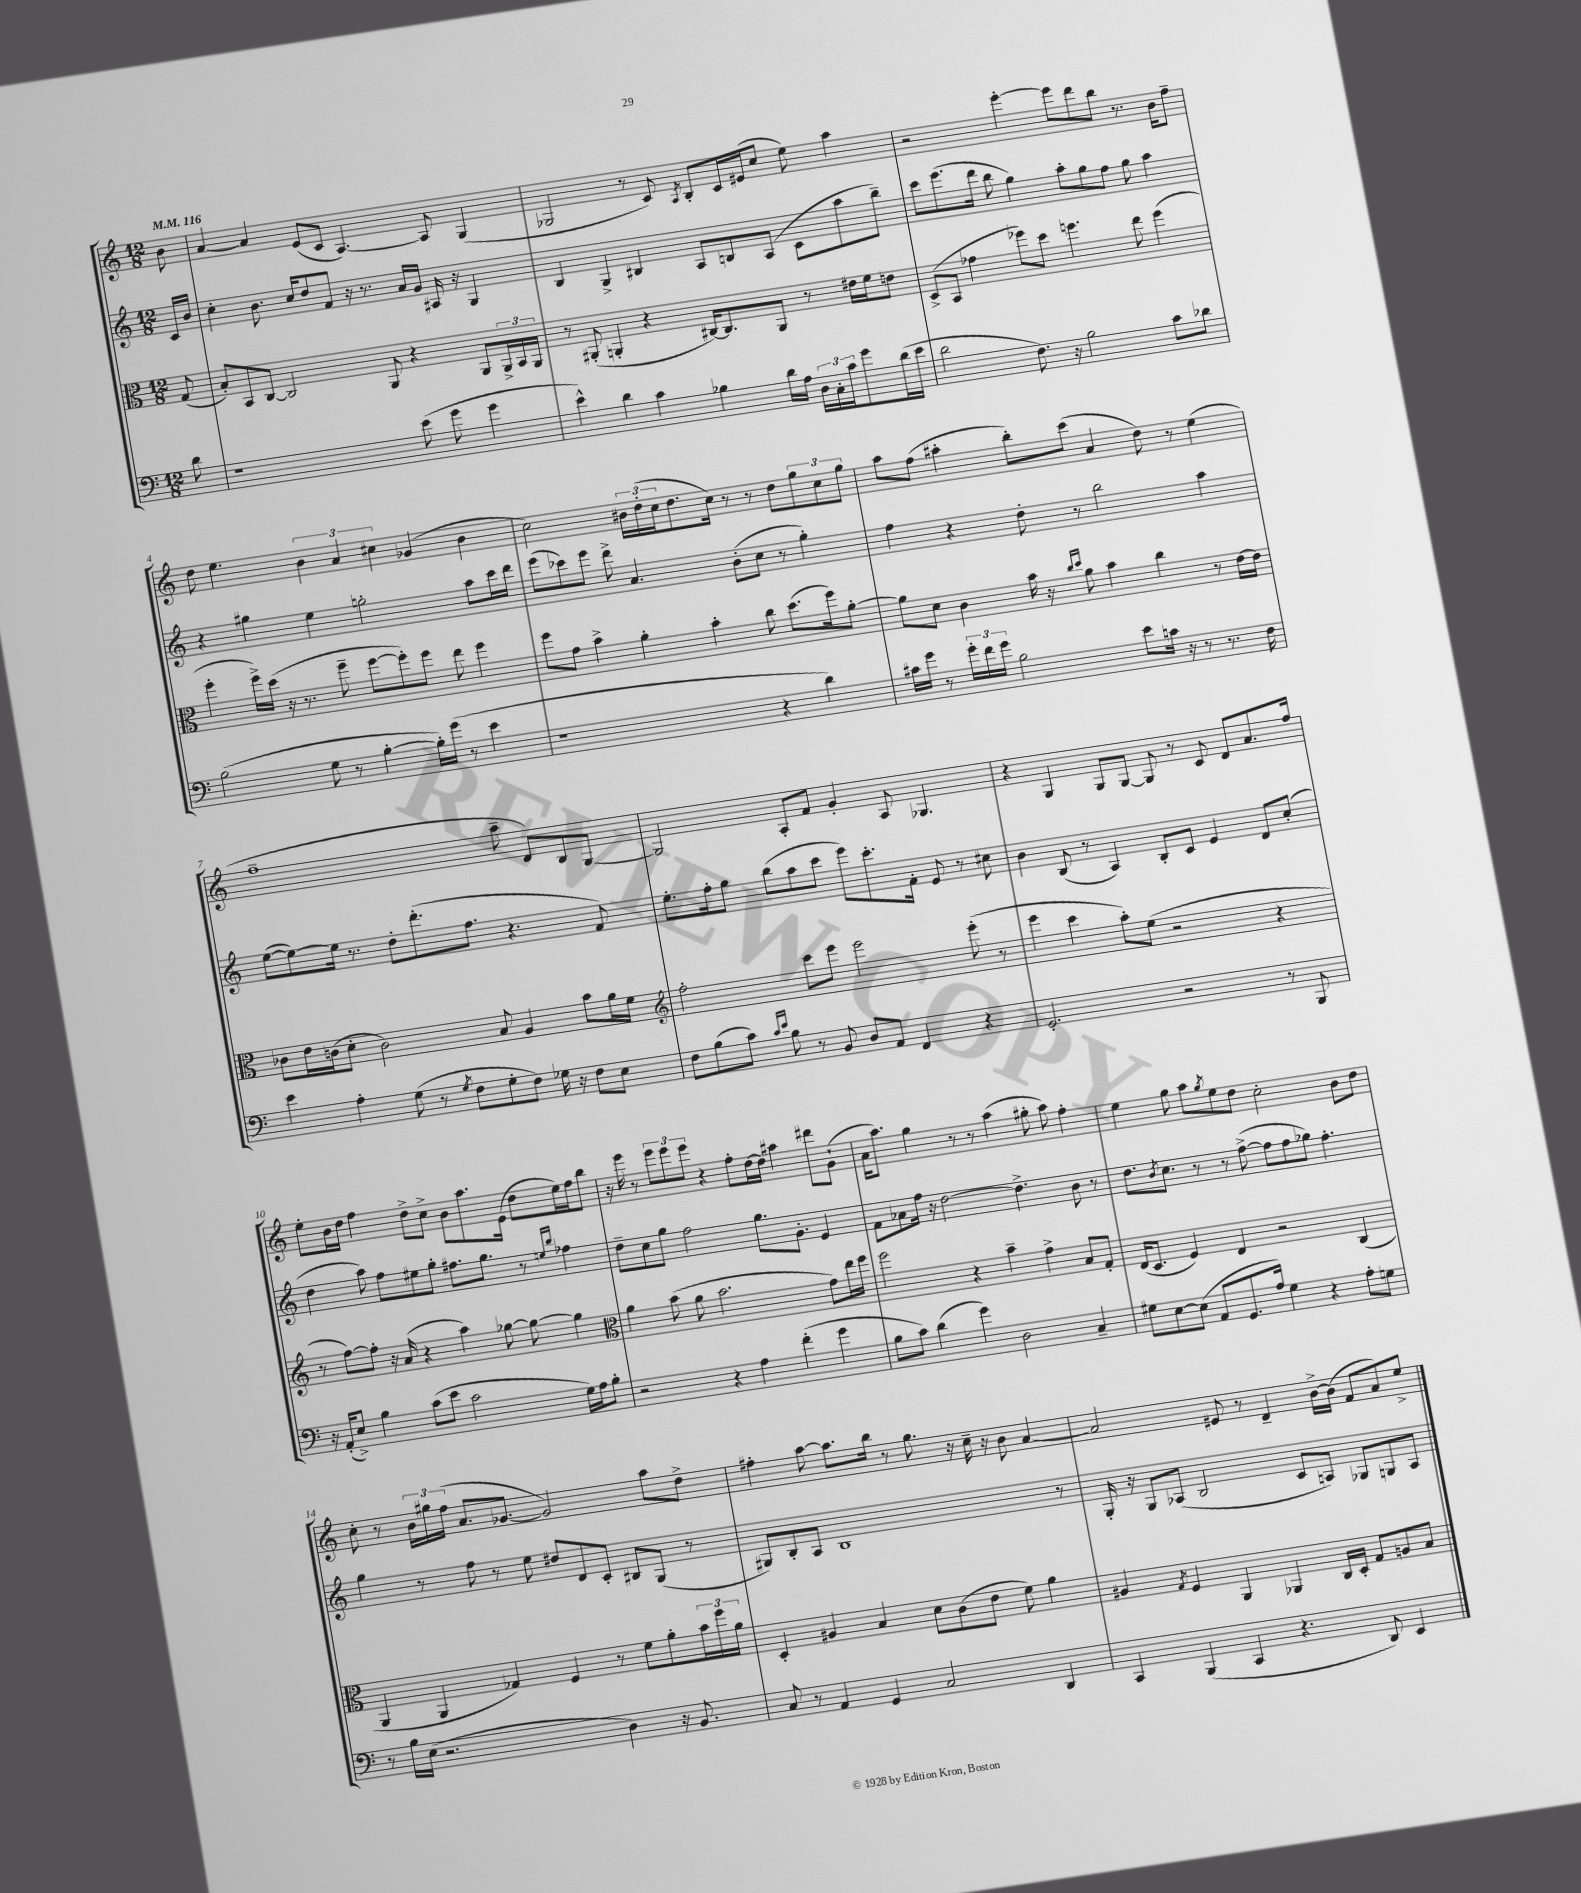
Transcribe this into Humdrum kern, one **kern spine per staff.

**kern	**kern	**kern	**kern
*part4	*part3	*part2	*part1
*staff4	*staff3	*staff2	*staff1
*clefF4	*clefC3	*clefG2	*clefG2
*k[]	*k[]	*k[]	*k[]
*M12/8	*M12/8	*M12/8	*M12/8
*MM116	*MM116	*MM116	*MM116
=	=	=	=
8d\	(8G/	16c/LL	8b\
.	.	16b/JJ	.
=1	=1	=1	=1
1r	8B'/L)	4cc'\	[4a/
.	8BB/	.	.
.	[8C/J	8.b\	4a/]
.	2C/]	.	.
.	.	16cc/KL	.
.	.	8dd/	(8e/L
.	.	8f/J	8c/J
.	.	16r	[4.A/)
.	.	8.r	.
.	8AA/	.	.
(8e\	4r	16a/LL	.
.	.	16g/JJ	.
8g\	.	16A#X/	8A/]
.	.	16r	.
4g\	8AA/L	4G/	(4G/
.	24AA^/L	.	.
.	24BB/	.	.
.	24AA/JJ	.	.
=2	=2	=2	=2
4e^^\)	8r	4B/	2G-X/
.	(8AA#X'/	.	.
4d\	4AAn'/	4G^/	.
4c\	4r	4B#X/	8r
.	.	.	8c/)
.	.	.	8qA/
4B-X\	[16C#X/KL)	8A/L	8B'/L
.	8.C#/]	.	.
.	.	8Bn/	16c/L
.	.	.	(16e#X/J
16d\LL	8AA/J	(8A/J	8cc/J
16A\JJ	.	.	.
24D\LL	8r	8c\L	8ee\)
24C'\	.	.	.
24c\J	.	.	.
8g\	16e#X\LL	8aa\	4aa\
.	16f\J	.	.
(16d\L	8en\J	8bb~\J)	.
16e\JJ	.	.	.
=3	=3	=3	=3
2d\	(8D^/L	8ccc\L	2r
.	8BB/J	(8.eee\	.
.	4g-X\	.	.
.	.	16ddd\Jk	.
.	.	8bb\	.
8.F\)	8ff-X\L)	4gg\)	[4eee'\
.	8dd\J	.	.
16r	.	.	.
2B\	4.ffn\	8aa'\L	8eee\L]
.	.	8gg\	8ddd\
.	.	8ff\J	8bb\J
.	8ee\	8gg\	8.r
8c\L	(4ff\	4aa\	.
.	.	.	16b\KL
8d-X\J	.	.	8ff~\J
!!LO:LB:g=z
=4	=4	=4	=4
(2B\	4ff'\	4r	8dd\
.	.	.	4.ee\
.	16ff^\LL)	4gg#X\	.
.	(16dd\JJ	.	.
.	16r	.	.
.	8.r	.	.
8G\	.	4ee\	6b\
8r	8ff~\	.	.
.	.	.	6a/
[4B'\	[8ff\L	2ggn'\	.
.	.	.	6cc#X\
.	8ff'\])	.	.
16B'\LL])	8ff\J	.	(4g-X/
(16g\JJ	.	.	.
8r	8ee\	.	.
4e\	4ff\	8aa\L	4b\
.	.	16ccc\L	.
.	.	16ddd\JJ	.
=5	=5	=5	=5
1r	8ff\L	(8eee\L	2cc\)
.	8g\J	8ccc-X\)	.
.	4b^\	8eee\J	.
.	.	8ddd^\	.
.	4a'\	4.a/	24b#X\LL
.	.	.	(24dd'\
.	.	.	24cc\J
.	.	.	8.dd\
.	4b'\	.	.
.	.	.	16cc\Jk)
.	.	(8b'\L	8r
4r	8cc\	8cc\J	8r
.	(8.dd\L	8r	8dd\L
4d\)	.	4gg'\)	12gg\
.	16ff\k)	.	.
.	.	.	12cc\
.	[8a'\J	.	.
.	.	.	12gg\J
=6	=6	=6	=6
16c#X\LL	8a\L]	4ff\	8aa\L
16g\JJ	.	.	.
8r	8d\J	.	(8ff\J
24g'\LL	4c\	4r	4aa#X'\
24f\	.	.	.
24g\JJ	.	.	.
2B\	.	.	.
.	16b\	8dd'\	8bb'\L)
.	16r	.	.
.	16qqcc/LL	.	.
.	16qqdd/JJ	.	.
.	8a\	8r	(8ccc\J
.	4b\	2bb\	4a/
8e\L	.	.	.
16cn\Jk	4cc\	.	8dd\)
16r	.	.	.
8r	.	.	8r
8.r	8r	4aa\	(4ee\
.	[16e\LL	.	.
16F\	16e\JJ]	.	.
!!LO:LB:g=z
=7	=7	=7	=7
4e\	8c-X\L	([8ee\L	1ff~
.	16e\L	8ee\_)	.
.	(16cn\J	.	.
4A'\	8d'\J	16ee\Jk]	.
.	.	8.r	.
.	2c\)	.	.
(8G\	.	8dd'\L	.
8r	.	(8.ddd'\	.
8qG/	.	.	.
8F\L	.	.	.
.	.	8.ff\J	.
8G'\	8B/	.	.
8F\J)	4A/	4.r	8aa~\
16G-X\	.	.	8d/L)
16r	.	.	.
8F\L	8b\L	.	8B/
8E\J	16a\L	8f/)	[8G/J
.	16f\JJ	.	.
=8	=8	=8	=8
*	*clefG2	*	*
8F\L	2ff'\	8.ee'\L	2G/]
(8B\	.	.	.
.	.	16ff'\k	.
8c\J)	.	8gg\J	.
16qqc/LL	.	.	.
16qqe/JJ	.	.	.
8B\	.	(8bb\L	.
8r	8ccc\L	8aa\	8A'/L
8BB/	8eee\J	8ccc\J	8f/J
8D/L	2eee\	8eee\L)	4g'/
8AA/J	.	8.ccc'\	.
4FF/	.	.	8A/
.	.	16f'\Jk	.
.	.	8e/	4.G-X/
4r	(8eee'\	8r	.
.	8r	8cc#X\	.
=9	=9	=9	=9
2.GG'/	4eee\	4b\	4r
.	4ccc\	(8B/	4G/
.	.	8r	.
.	8aa'\L)	4A/)	8G/L
.	(8ee\J	.	[8G/J
2r	2r	8B'/L	8G/]
.	.	8c/J	8r
.	.	4e/	8c/
.	.	.	8d/L
8r	4r	8d/L	8.a/
8BBB/	.	(8cc'/J	.
.	.	.	16ff/Jk
!!LO:LB:g=z
=10	=10	=10	=10
16r	8r	4dd\	8ee'\L
(16AA'/KL	.	.	.
8E^/J)	[8ff\L)	.	16b\L
.	.	.	16dd\JJ
4B\	8ff'\J]	8aa\)	4ff\
.	16r	8ff\L	.
.	(16a/	.	.
(8c\L	4r	8ee#X\	8dd^\L
8e\J	.	8gg'\J	8cc^\J
2c\	4aa\)	8.ff#X\L	8b\L
.	.	.	8.aa\
.	.	8.gg\J	.
.	[8gg-X\	.	.
.	.	.	(16e\Jk
.	8gg-\_	8r	8dd\L
.	.	16qqeen/LL	.
.	.	16qqbb/JJ	.
16G\LL)	4gg-\]	4ff-X\	16ee\L)
16A\J	.	.	16ff\J
8B'\J	.	.	8bb\J
=11	=11	=11	=11
*	*clefC3	*	*
2r	4a\	8dd~\L	16r
.	.	.	16eee\
.	.	8cc\	8r
.	(8b\	8gg\J	12eee\L
.	.	.	12eee\
.	8a\	2ff\	.
.	.	.	12eee\J
4r	2.b\	.	4r
4A\	.	.	8ff'\L
.	.	8.gg\L	[16dd\L
.	.	.	16dd\JJ]
(4f'\	.	.	4aa#X\
.	.	8.g'\J	.
4g\	8g\L)	4e/	8ddd#X\L
.	16ee\L	.	(8g`\J
.	16ff\JJ	.	.
=12	=12	=12	=12
8B\L	2ff\	8f\L	16a\KL
.	.	.	8.aa\J)
8c\J)	.	8a-X\	.
(4d\	.	16ff\Jk	4gg\
.	.	16r	.
.	.	[2dd\	.
4g\)	4r	.	8r
.	.	.	8r
2D\	4b~\	.	(4aa\
.	.	4.dd^\]	.
.	4g^\	.	8gg#X'\
.	.	.	8aa\)
4C~/	8B/L	8b\	4ff'\
.	8G'/J	8r	.
=13	=13	=13	=13
8G#X\L	(16E/KL	8.dd\L	4ee\
.	8.D/J	.	.
[8E\	.	.	.
.	.	8qb/	.
.	.	8.cc\J	.
(8E\J]	4F/)	.	8gg\
8AA/L	.	8r	8aa\L
.	.	.	8qgg/
8.GG/	4E/	8r	8ee\
.	.	([8ff^\	8dd\J
16A/Jk)	.	.	.
4G#\	2r	8ff\L]	2cc'\
.	.	8ff\	.
4r	.	8gg-X\J)	.
.	.	4.ff'\	.
8A'\L	(4C/	.	8b\L
8Gn\J	.	.	8dd\J
!!LO:LB:g=z
=14	=14	=14	=14
8r	4AA/	4gg\	8cc'\
16B\LL	.	.	8r
(16E\JJ	.	.	.
2.r	4AA/	8r	24b\LL
.	.	.	24gg#X\
.	.	.	(24ff\JJ
.	.	8ff\	8.a/L
.	4G-X/)	8r	.
.	.	.	[8.g-X/J
.	.	8ee\	.
.	4F/	8dd#X/L	2g-/])
.	.	8d/	.
4D\)	8r	8c'/J	.
.	8f\L	8B#X/L	.
16r	8a'\	(8G/J	8aa\L
8.BB/	.	.	.
.	24b\L	8r	8dd^\J
.	24ff\	.	.
.	24a\JJ	.	.
=15	=15	=15	=15
8C/	4D'/	8G#X/L)	4ff#X'\
8r	.	8B'/	.
4AA/	4A#X/	8A/J	[8aa\
.	.	1B	8.aa\L]
4GG/	4B/	.	.
.	.	.	16bb\Jk
.	.	.	8r
2C/	8d\L	.	8.gg\
.	(8c\	.	.
.	.	.	16r
.	8e\J	.	16cc~\
.	.	.	16r
.	8f\)	.	8b\
4DD/	4a\	.	[4a/
.	.	8r	.
=16	=16	=16	=16
4CC/	4A#X/	16G'/	2a/]
.	.	16r	.
.	.	8G/L	.
.	8qG/	.	.
(4BBB/	4F/	(8A-X/J	.
.	.	2B/	.
4CC/	4AA/	.	8e#X/
.	.	.	8r
4.r	4AA-X/	.	4d~/
.	.	8c/L	.
.	16C/LL	8An/J)	[16b^\LL
.	16D'/JJ	.	(16b\JJ]
8DD/)	8G/L	8G-X/L	8f/L
4EE/	8An/	8Gn/	8a/)
.	8B/J	8A/J	8ee^/J
==	==	==	==
*-	*-	*-	*-
